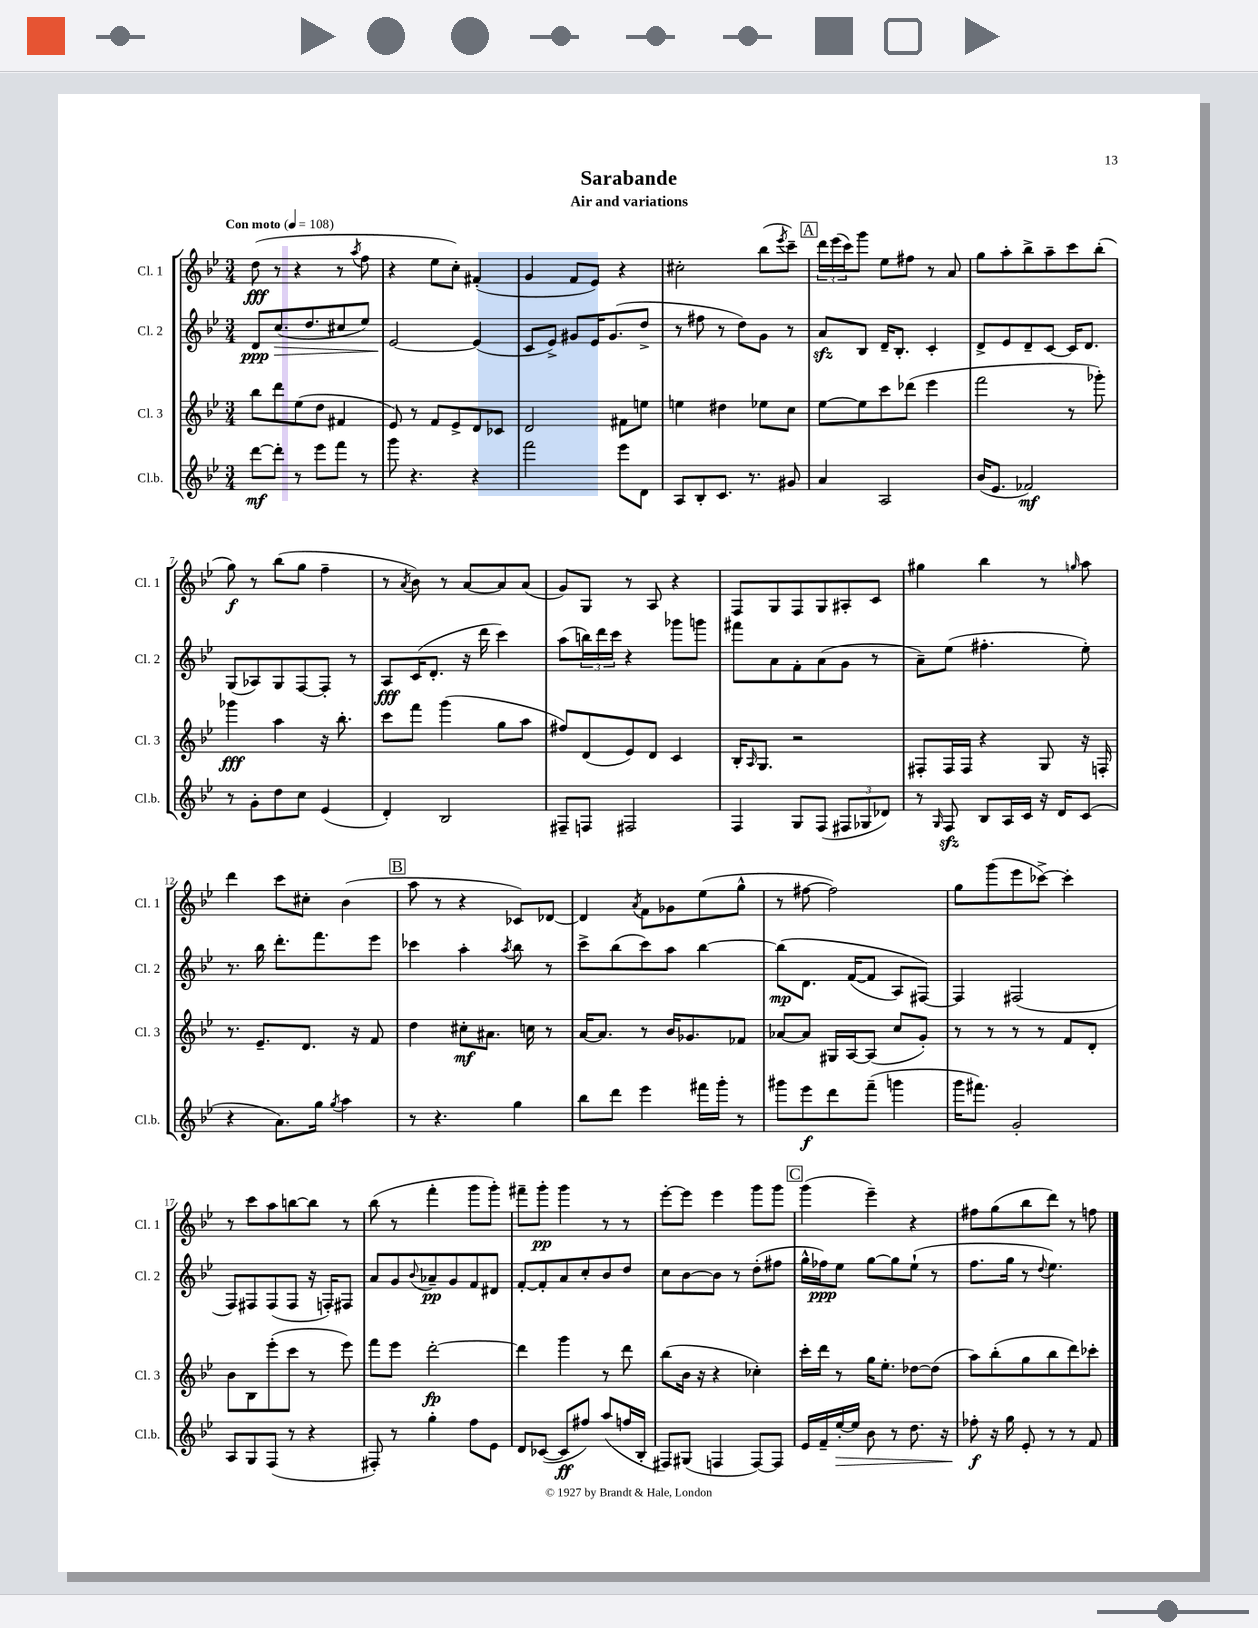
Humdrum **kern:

**kern	**kern	**kern	**kern
*staff4	*staff3	*staff2	*staff1
*clefG2	*clefG2	*clefG2	*clefG2
*k[b-e-]	*k[b-e-]	*k[b-e-]	*k[b-e-]
*M3/4	*M3/4	*M3/4	*M3/4
*MM108	*MM108	*MM108	*MM108
[8ddd	8bb-	8d	(8dd
8ddd']	8ddd	(8.cc	8r
8r	(8ee-	.	4r
.	.	8.dd	.
8eee-	8dd	.	.
8fff	4f#	8cc#	8r
.	.	.	8qaa
8r	.	8ee-)	8ff
=	=	=	=
8ggg	8e-)	[2e-	4r
4.r	8r	.	.
.	8f	.	8ee-
.	8e-^	.	8cc')
4r	8d	(4e-]	(4f#'
.	8c-	.	.
=	=	=	=
2fff	2d	8c	4g
.	.	8e-^)	.
.	.	8g#	8f
.	.	16e-	8e-)
.	.	(8.g#	.
8eee-	8f#	.	4r
8d	8ee	8dd^	.
=	=	=	=
8A	4ee	8r	2cc#'
8B-'	.	8ff#	.
8.c	4dd#	8r	.
.	.	8dd)	.
8.r	.	.	.
.	8ee-	8g	(8bb-
.	.	.	8qeee-
8g#	8cc	8r	8ccc~)
=	=	=	=
4a	[8ee-	8a	24ddd
.	.	.	(24eee-
.	.	.	24ccc)
.	8ee-]	8B-	8ggg
2A	8ccc	16d~	8ee-
.	.	8.B-'	.
.	(8ddd-	.	8ff#
.	4eee-	4c'	8r
.	.	.	8a
=	=	=	=
(16b-	2fff	8d^	8gg
8.e-	.	.	.
.	.	8e-	8aa'
2f-)	.	8d~	8bb-^
.	.	[8c	8aa~
.	8r	16c]	8ccc
.	.	8.d	.
.	8ggg-')	.	(8bb-'
=	=	=	=
8r	4ggg-	(8G	8gg)
8g'	.	8A-)	8r
8dd	4aa	8G	(8bb-
8cc	.	[8F	8gg
(4e-	16r	8F']	4ff~
.	8.bb-'	.	.
.	.	8r	.
=	=	=	=
4d')	8ccc	8A	8r
.	.	.	8qa
.	8fff	(16c	8b-)
.	.	8.d'	.
2B-	(4ggg	.	8r
.	.	16r	[8a
.	.	16ddd	.
.	8gg	4ccc)	8a]
.	8aa	.	(8a
=	=	=	=
8F#~	8ff#)	(8aa	8g)
8F	(8d	24bb)	8G
.	.	24ddd	.
.	.	24ccc	.
2F#	8e-)	4r	8r
.	8d	.	8A
.	4c	8ggg-	4r
.	.	8ggg	.
=	=	=	=
4F	16B-'	8fff#	8F
.	16qqA	.	.
.	8.G	.	.
.	.	8a	8G
8G	2r	8f'	8F
(8F	.	(8a	8G
12F#	.	8g	8A#'
12G-	.	.	.
.	.	8r	8c
12d-)	.	.	.
=	=	=	=
8r	8F#'	8a~)	4gg#
16qqG	.	.	.
8F	16F#	(8ee-	.
.	16F#	.	.
8B-	4r	4.ff#'	4bb-
16A	.	.	.
16c	.	.	.
16r	8G	.	8r
16d	.	.	.
.	.	.	16qqgg
(8c	16r	8ee-')	8aa
.	16F'	.	.
=	=	=	=
4r	8.r	8.r	4ddd
.	8.e-~	16bb-	.
8.a)	.	8.ddd'	8ccc
.	8.d	.	8cc#'
16gg	.	8.fff	.
8qgg	.	.	.
4aa	.	.	(4b-
.	16r	.	.
.	8f	8eee-	.
=	=	=	=
8r	4dd	4ccc-	8aa
4.r	.	.	8r
.	8cc#'	4aa'	4r
.	8.a#	.	.
.	.	8qaa	.
4gg	.	8bb-	8c-)
.	16cc	.	.
.	8r	8r	[8d-
=	=	=	=
8bb-	[16a	8ccc^	4d-]
.	8.a]	.	.
8ddd	.	(8bb-	.
.	.	.	8qa
4eee-	8r	8ccc)	8f
.	16b-	8aa	8g-
.	8.g-	.	.
16fff#	.	[4bb-	(8ee-
16ggg'	.	.	.
8r	8f-	.	8gg^^
=	=	=	=
8ggg#	[8a-	&(8bb-]	8r
8eee-	8a-]	8.d	[8ff#
8ddd	16G#	.	2ff#])
.	[16A	([16f	.
(8fff~	(8A]	8f]	.
4ggg	8cc	8A)	.
.	8g')	[8F#&)	.
=	=	=	=
16ggg	8r	4F#]	8gg
8.fff#)	.	.	.
.	8r	.	(8ggg
2g'	8r	(2F#	8eee-
.	8r	.	[8ccc-^)
.	8f	.	4ccc-']
.	8d'	.	.
=	=	=	=
8A	8b-	8F)	8r
8G	8B-	8F#	8ccc
(8F	(8eee-'	(8F#	8aa
8r	8ccc	8F#	[8bb
4r	8r	16r	8bb]
.	.	16F')	.
.	8eee-)	8F#	8r
=	=	=	=
8F#')	8fff	8a	(8bb-
8r	8eee-	8g	8r
.	.	8qqb-	.
4gg'	[2ddd'	8a-~	4fff'
.	.	8g	.
8ff	.	8f	8ggg
8e-	.	8d#	8ggg')
=	=	=	=
8d	4ddd]	[8f'	8fff#~
([8c-	.	8f']	8ggg'
8c-]	4ggg	8a	4ggg
8ff#)	.	8cc'	.
(8aa	8r	8b-	8r
16ff	8ddd	8dd	8r
16B-'	.	.	.
=	=	=	=
8F#)	(8bb-	8cc	[8eee-'
(8G#	16b-	[8b-	8eee-]
.	16r	.	.
4F	4r	8b-]	4eee-
.	.	8r	.
[8F)	4cc-')	(8dd'	8ggg
8F]	.	8ff#	8ggg
=	=	=	=
16e-	16ccc'	16gg^^	(4ggg
16f~	16ddd	16ff-)	.
[16ee-'	8r	8ee-	.
16ee-]	.	.	.
8b-	16gg	[8gg	4eee-~)
.	8.ee-'	.	.
8r	.	8gg]	.
8.dd	[8dd-	(8ee-`	4r
.	(8dd-]	8r	.
16r	.	.	.
=	=	=	=
8ff-'	8aa)	8.ff	8ff#
16r	(8bb-'	.	(8gg
16gg	.	16gg	.
8e-'	8gg	8r	8bb-
.	.	8qqdd	.
8r	8bb-	4.ee-)	8ddd)
8r	8ddd)	.	8r
8f	8ccc-'	.	8ff
==	==	==	==
*-	*-	*-	*-
